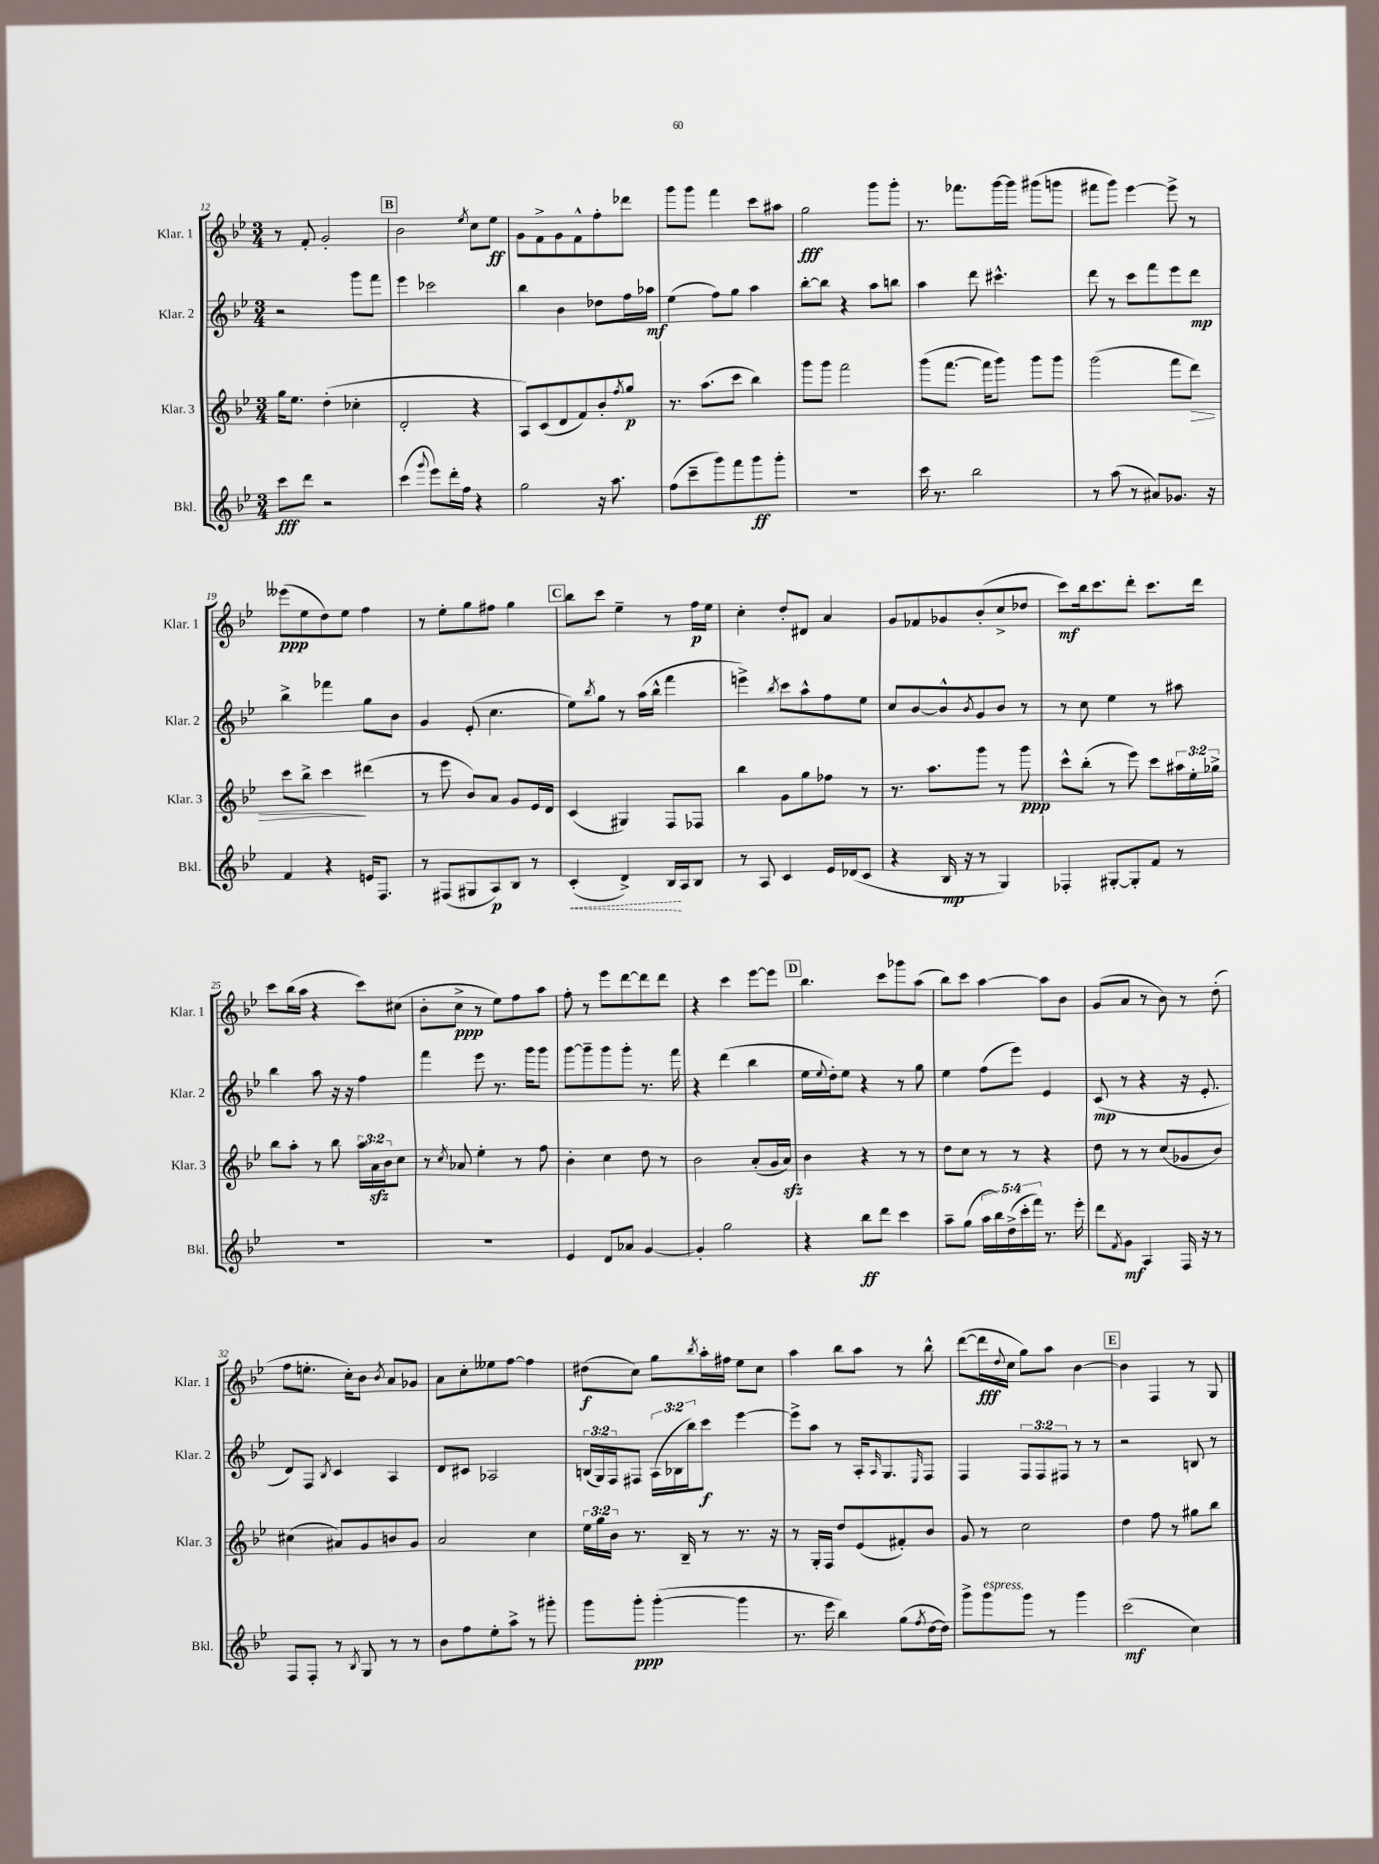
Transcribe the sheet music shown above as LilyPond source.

<<
\new StaffGroup <<
\new Staff = "s0" \with { instrumentName = "Klar. 1" shortInstrumentName = "Klar. 1" } {
    \clef treble \key bes \major \numericTimeSignature \time 3/4
    r8 f'8-. g'2-. |
    \mark \markup { \box "B" } bes'2 \acciaccatura { ees''8 } c''8 ees''8\ff |
    g'8 f'8-> g'8 f'8-^ f''8-. des'''8 |
    g'''8 g'''8 f'''4 c'''8 ais''8 |
    g''2\fff g'''8 g'''8-. |
    r8. fes'''8. g'''16~ g'''16 gis'''8( g'''8 |
    fis'''8 g'''8) ees'''4~ ees'''8-> r8 |
    eeses'''8\ppp( ees''8 d''8) ees''8 f''4 |
    r8 ees''8-. g''8 fis''8 g''4 |
    \mark \markup { \box "C" } bes''8 c'''8 ees''4-- r8 f''16\p ees''16 |
    c''4-. d''8-. dis'8 a'4 |
    g'8 fes'8 ges'8 bes'8-.( c''8-> des''8 |
    c'''8\mf) bes''16 c'''8. d'''8-. c'''8. d'''16 |
    c'''8 bes''16( a''16 r4 c'''8) cis''8( |
    bes'8-. c''8->\ppp r8 ees''8) f''8 a''8 |
    f''8-. r8 ees'''8 d'''8~ d'''8 d'''8 |
    r4 c'''4 ees'''8~ ees'''8 |
    \mark \markup { \box "D" } bes''4. c'''8 ges'''8 a''8( |
    bes''8) c'''8 a''4~ a''8 bes'8 |
    g'8( a'8 r8 bes'8) r8 d''8-.( |
    f''8 e''8.-. c''16-.) bes'8 \acciaccatura { bes'8 } a'8 ges'8 |
    a'8 c''8-. eeses''8 f''8~ f''4 |
    dis''8\f( c''8) g''8 \acciaccatura { bes''8 } a''16-. fis''16 ees''8 c''8 |
    a''4 bes''8 a''8 r8 bes''8-^ |
    d'''8~( d'''16\fff \appoggiatura { d''8 } c''16 g''8) a''8 bes'4~ |
    \mark \markup { \box "E" } bes'4 f4 r8 g8 \bar "|." |
}
\new Staff = "s1" \with { instrumentName = "Klar. 2" shortInstrumentName = "Klar. 2" } {
    \clef treble \key bes \major \numericTimeSignature \time 3/4 \override Staff.TupletNumber.text = #tuplet-number::calc-fraction-text
    r2 g'''8 f'''8 |
    \mark \markup { \box "B" } ees'''4 ces'''2 |
    bes''4 bes'4 des''8 f''16 aes''16\mf |
    ees''4( f''8) g''8 a''4 |
    bes''8~-. bes''8 r4 a''8 b''8 |
    a''4 d'''8 cis'''4.-^ |
    d'''8 r8 c'''8 f'''8 ees'''8 d'''8\mp |
    bes''4-> fes'''4 g''8 bes'8 |
    g'4 ees'8-.( c''4. |
    \mark \markup { \box "C" } ees''8) \acciaccatura { bes''8 } g''8 r8 a''16( bes''16-^ f'''4 |
    e'''4->) \acciaccatura { bes''8 } c'''8 a''8-^ f''8 ees''8 |
    c''8 bes'8~ bes'8-^ \acciaccatura { bes'8 } g'8 bes'8 r8 |
    r8 c''8 ees''4 r8 ais''8 |
    bes''4 a''8 r16 r16 f''4 |
    f'''4 ees'''8 r8. g'''16 g'''8 |
    g'''8~ g'''8-- g'''8 g'''8-. r8. f'''16 |
    r4 d'''4( bes''4 |
    \mark \markup { \box "D" } ees''16 \appoggiatura { ees''8 } d''16-.) ees''8 r4 r8 g''8 |
    ees''4 f''8( ees'''8) ees'4 |
    c'8\mp( r8 r4 r16 ees'8.-. |
    d'8) f8 \acciaccatura { bes8 } c'4 a4 |
    d'8 cis'8 aes2 |
    \tuplet 3/2 { b16( g16) f16 } fis8 \tuplet 3/2 { a16( bes16 bes''16) } c'''8\f ees'''4~ |
    ees'''8-> a''8 r8 a16-. \grace { a16 } g8. \grace { ees16 } f8 |
    f4 \tuplet 3/2 { f8 f8 fis8 } r8 r8 |
    \mark \markup { \box "E" } r2 b8 r8 \bar "|." |
}
\new Staff = "s2" \with { instrumentName = "Klar. 3" shortInstrumentName = "Klar. 3" } {
    \clef treble \key bes \major \numericTimeSignature \time 3/4 \override Staff.TupletNumber.text = #tuplet-number::calc-fraction-text
    g''16 ees''8. d''4-.( ces''4-. |
    \mark \markup { \box "B" } d'2-. r4 |
    a8) c'8( d'8 f'8) bes'8-. \acciaccatura { f''8 } g''8\p |
    r8. a''8.( c'''8 bes''4) |
    g'''8 g'''8 f'''2 |
    g'''8( f'''8.~ f'''16 g'''8) g'''8 g'''8 |
    g'''2( f'''8 d'''8\>) |
    c'''8 bes''8-> c'''4\! dis'''4( |
    r8 ees'''8 bes'8) a'8 g'8 ees'16 d'16 |
    \mark \markup { \box "C" } c'4( gis4) f8 fes8 |
    bes''4 g'8 g''8 fes''8 r8 |
    r8. a''8. g'''8 r8 g'''8\ppp |
    c'''8-^ bes''8-.( r8 ees'''8) c'''8 \tuplet 3/2 { ais''16 ees''16-. ges''16-> } |
    bes''8 a''8-. r8 bes''8 \tuplet 3/2 { a''16 a'16\sfz bes'16 } c''8 |
    r8 \acciaccatura { c''8 } aes'8 ees''4-. r8 f''8 |
    bes'4-. c''4 d''8 r8 |
    bes'2 a'8-.( g'16 a'16\sfz) |
    \mark \markup { \box "D" } bes'4 r4 r8 r8 |
    d''8 c''8 r8 r8 r4 |
    d''8 r8 r8 c''8( ges'8 bes'8) |
    cis''4( ais'8) g'8 b'8 g'8 |
    a'2 c''4 |
    \tuplet 3/2 { ees''16 g''16 bes'16 } r8. bes16-- r8 r8. r16 |
    r8 g16-. f16 d''8 ees'8( fis'8-.) bes'8 |
    g'8 r8 c''2 |
    \mark \markup { \box "E" } d''4 f''8 r8 gis''8 bes''8 \bar "|." |
}
\new Staff = "s3" \with { instrumentName = "Bkl." shortInstrumentName = "Bkl." } {
    \clef treble \key bes \major \numericTimeSignature \time 3/4 \override Staff.TupletNumber.text = #tuplet-number::calc-fraction-text
    c'''8\fff d'''8 r2 |
    \mark \markup { \box "B" } c'''4( \appoggiatura { g'''8 } ees'''8) d'''16-. f''16 r4 |
    g''2 r16 a''8. |
    f''8( c'''8-- g'''8) f'''8 g'''8\ff g'''8-. |
    R2. |
    c'''16 r8. bes''2 |
    r8 a''8( r8 ais'8) ges'8. r16 |
    f'4 r4 e'16 f8. |
    r8 fis8( gis8 a8\p) bes8 r8 |
    \mark \markup { \box "C" } \once \override Hairpin.style = #'dashed-line c'4-.\<( d'4->) bes16\! a16 bes8 |
    r8 a8 c'4 ees'16 des'16( c'8 |
    r4 bes16\mp r16 r8 g4) |
    fes4-. gis8~-. gis8-. f'8 r8 |
    R2. |
    R2. |
    ees'4 d'8 aes'8 g'4~ |
    g'4-. g''2 |
    \mark \markup { \box "D" } r4 bes''8\ff d'''8 c'''4 |
    a''8-- g''8( \tuplet 5/4 { a''16 bes''16) d''16->( c'''16-. f'''16) } r8. ees'''16-. |
    d'''8 \acciaccatura { f'8 } g'8\mf a4 f16 r16 r8 |
    f8 f8-. r8 \acciaccatura { bes8 } g8 r8 r8 |
    bes'8 f''8 ees''8-. a''8-> r8 gis'''8-. |
    g'''8 g'''8-.\ppp g'''4~-.( g'''4 |
    r8. ees'''16 bes''4) g''8( \acciaccatura { f''8 } d''16~ d''16) |
    g'''8-> g'''8^\markup { \italic "espress." } g'''8 r8 g'''4 |
    \mark \markup { \box "E" } c'''2\mf( c''4) \bar "|." |
}
>>
>>
\layout { \context { \Score currentBarNumber = #12 } }
